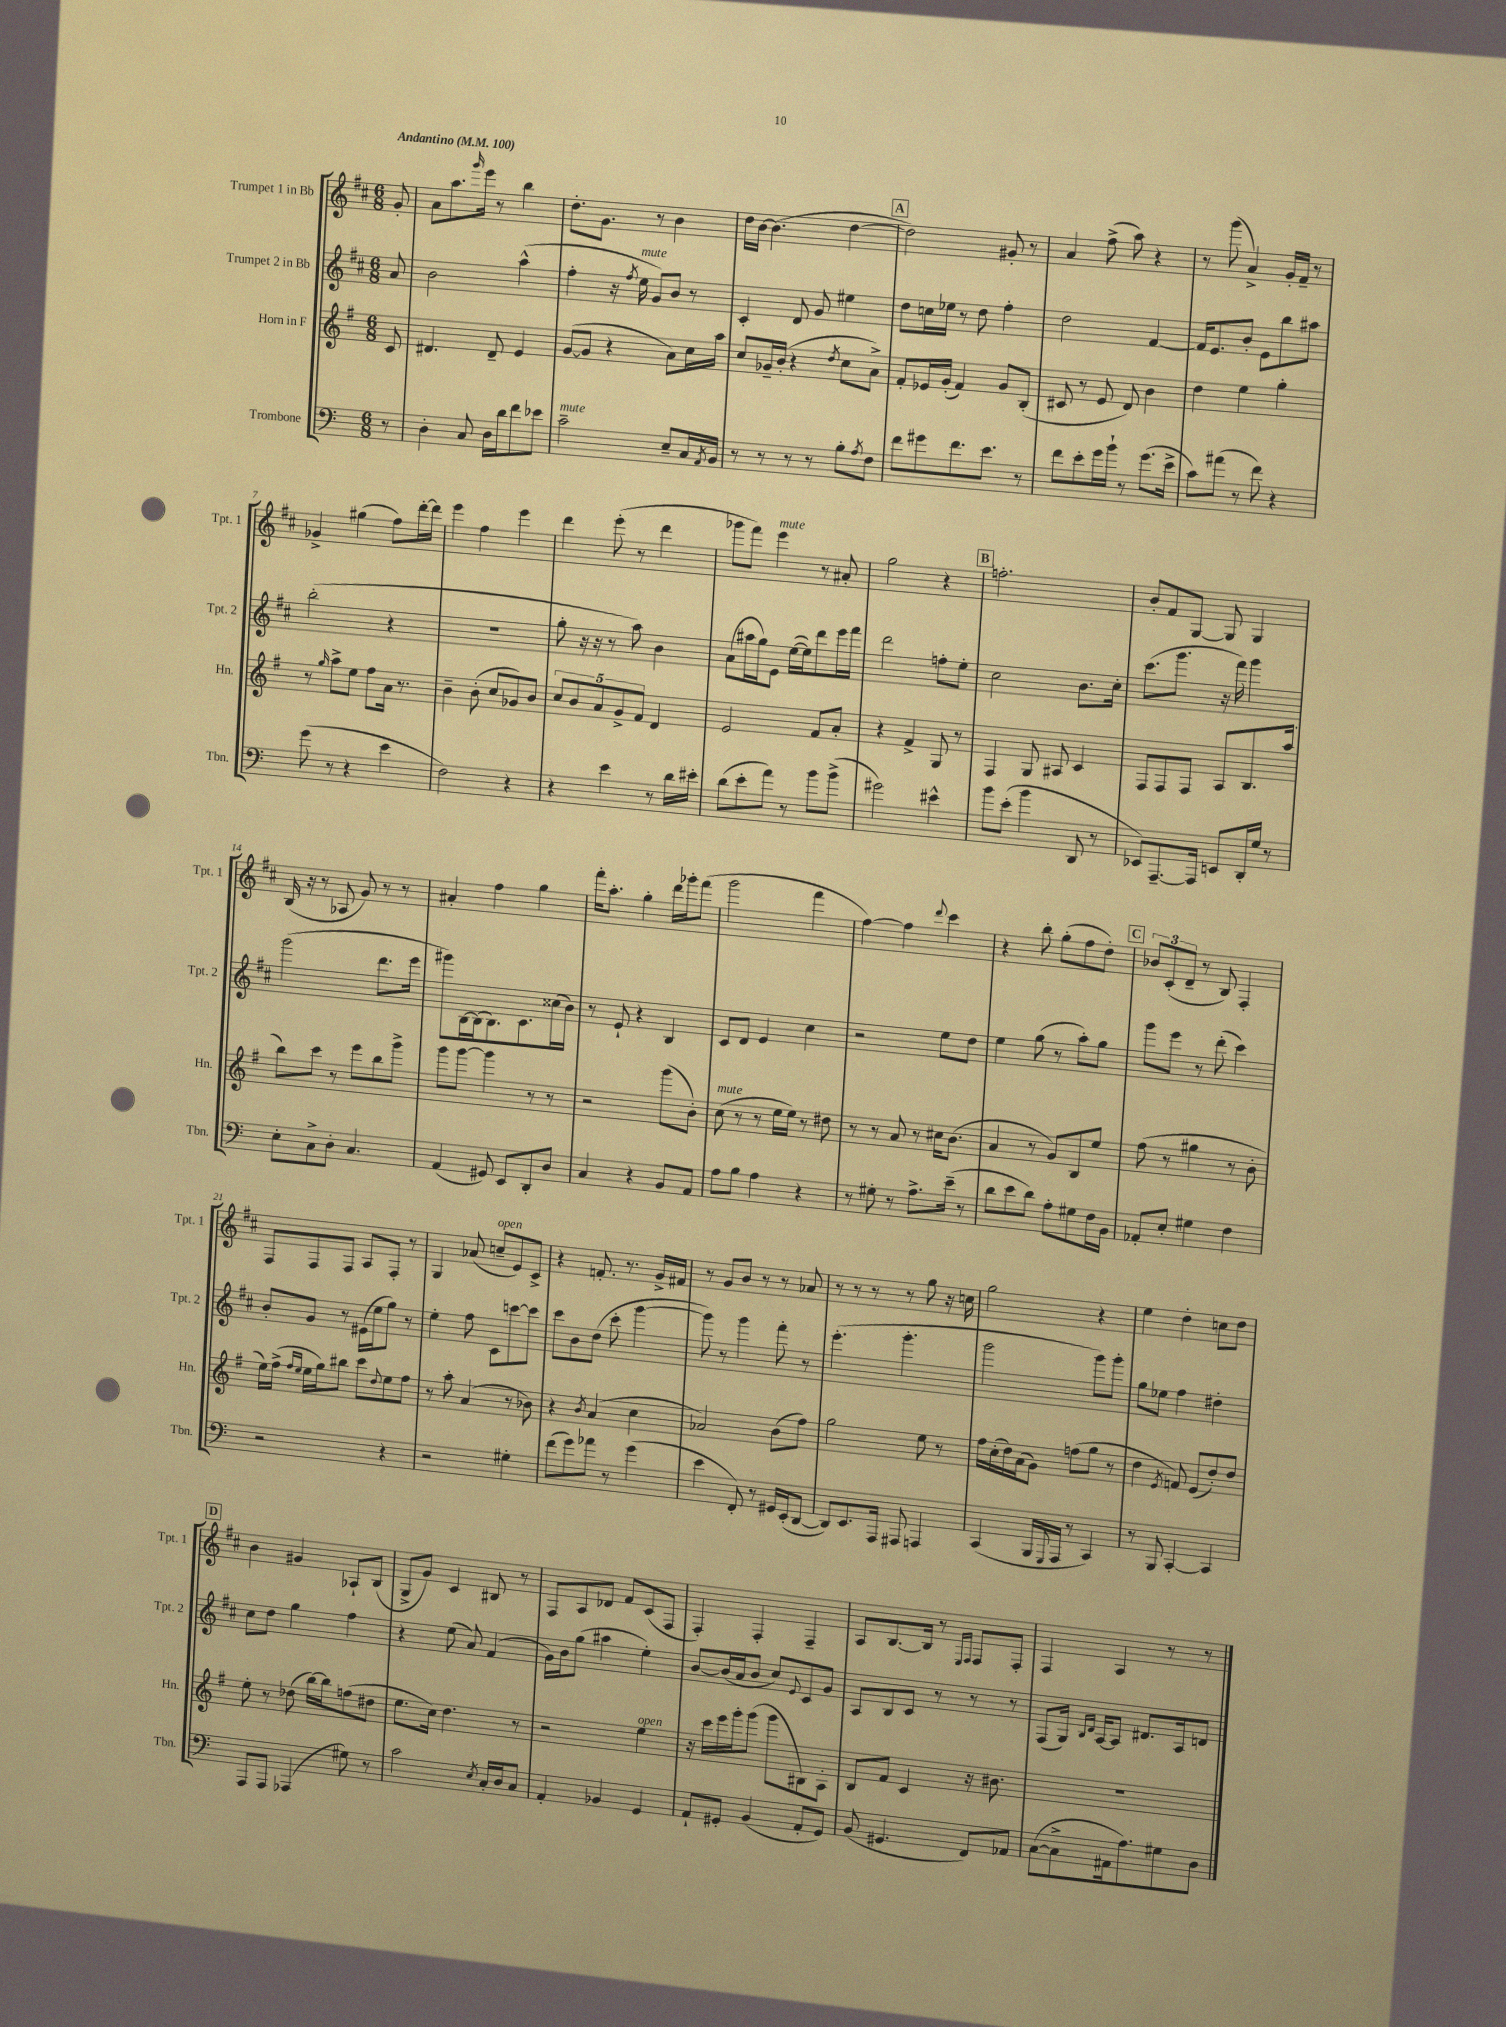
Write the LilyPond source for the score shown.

<<
\new StaffGroup <<
\new Staff = "s0" \with { instrumentName = "Trumpet 1 in Bb" shortInstrumentName = "Tpt. 1" } {
    \clef treble \key d \major \numericTimeSignature \time 6/8 \partial 8 \tempo "Andantino" 4 = 100
    g'8-. |
    a'8 a''8. \grace { g'''16 } e'''16 r8 b''4 |
    d''8.-. g'8. r8 b'4 |
    d''16 b'16~ b'4.( d''4~ |
    \mark \markup { \box "A" } d''2) gis'8-. r8 |
    a'4 fis''8->( a''8) r4 |
    r8 g'''8( a'4->) g'16-. fis'16-- r8 |
    ges'4-> gis''4( fis''8) d'''16~-. d'''16 |
    e'''4 fis''4 e'''4 |
    d'''4 e'''8-.( r8 d'''4 |
    ges'''8 fis'''8) e'''4^\markup { \italic "mute" } r8 ais'8-. |
    g''2 r4 |
    \mark \markup { \box "B" } f''2.-. |
    b'8-. fis'8 g8~ g8 g4 |
    b16( r16 r8 aes8 g'8) r8 r8 |
    ais'4-. fis''4 g''4 |
    fis'''16-. a''8.-. g''4-. d'''16 ges'''16-. fis'''8( |
    g'''2 fis'''4 |
    fis''4~) fis''4 \appoggiatura { d'''8 } cis'''4 |
    r4 b''8-. g''8-.( fis''8 d''8-.) |
    \mark \markup { \box "C" } \tuplet 3/2 { bes'8 cis'8-.( d'8-- } r8 b8) fis4-. |
    fis8 fis8 fis8 a8 fis8-. r8 |
    g4 aes'8( c''8--^\markup { \italic "open" } e'8) cis'8-> |
    r4 f'8.-. r8. g'16-> fis'16 |
    r8 g'8 b'8 r8 r8 aes'8 |
    r8 r8 r8 r8 g''8 r16 c''16 |
    g''2 r4 |
    e''4 d''4-. c''8 d''8 |
    \mark \markup { \box "D" } b'4 gis'4 aes8-! b8( |
    g8-> g'8) cis'4 bis8 r8 |
    fis8 a8 des'8 fis'8 cis'8( fis8 |
    fis4-.) fis4-. fis4-- |
    a8 b8.~ b16 r8 \grace { e16 fis16 } fis8 fis8-. |
    fis4 a4 r8 r8 \bar "|." |
}
\new Staff = "s1" \with { instrumentName = "Trumpet 2 in Bb" shortInstrumentName = "Tpt. 2" } {
    \clef treble \key d \major \numericTimeSignature \time 6/8 \partial 8
    a'8 |
    b'2 a''4-^( |
    fis''4-. r16 \acciaccatura { fis''8 } e''16^\markup { \italic "mute" } g'8) b'8 r8 |
    cis'4-. d'8 g'8 eis''4 |
    \mark \markup { \box "A" } d''8 c''16 ees''16 r8 d''8 fis''4-. |
    d''2 fis'4~ |
    fis'16 e'8. b'8-. e'8 b''8 ais''8 |
    b''2-.( r4 |
    R2. |
    g''8-. r16 r16 r8 a''8) b'4 |
    a'8( ais''16 g''16) e'8 e''16~( e''16) d'''8 e'''16 fis'''16 |
    d'''2 f''8-. e''8-. |
    \mark \markup { \box "B" } cis''2 b'8. cis''16-. |
    cis'''8.( g'''8. r16 fis'''16) g'''4 |
    g'''2( d'''8. e'''16 |
    gis'''8) b16~ b16( b8.) cis'8. cisis''16( b'16) |
    r8 e'8-! r4 b4 |
    cis'8 d'8 e'4 cis''4 |
    r2 e''8 d''8 |
    e''4 g''8( r8 a''8-.) g''8 |
    \mark \markup { \box "C" } g'''8 e'''8 r8 d'''8-.( cis'''4) |
    b'8-. g'8 r8 eis'16( e''16 g''8) r8 |
    e''4-. fis''8 cis'8 c'''8~ c'''8 |
    cis'''8 b'8 d''8( cis'''8-. g'''4~ |
    g'''8) r8 g'''4 fis'''8-. r8 |
    e'''4.-.( g'''4.-. |
    g'''2 g'''8) g'''8-. |
    g''8 ees''8 fis''4 dis''4-. |
    \mark \markup { \box "D" } cis''8 d''8 g''4 fis''4 |
    r4 e''8( a'8) fis'4( |
    g'16) b'16 g''8( ais''4 e''4-.) |
    b'8~ b'16( a'16 b'8 cis''8) \appoggiatura { e'8 } cis'8 g'8 |
    a8 b8 cis'8 r8 r8 r8 |
    fis8( g16) \grace { b16 d'16 } a16~ a8 dis'8. a16 d'8 \bar "|." |
}
\new Staff = "s2" \with { instrumentName = "Horn in F" shortInstrumentName = "Hn." } {
    \clef treble \key g \major \numericTimeSignature \time 6/8 \partial 8
    c'8 |
    dis'4. dis'8-- e'4 |
    g'8~( g'8 r4 a'8) c''16 a''16 |
    c''8 ges'16-- b'16-.( r4 \acciaccatura { d''8 } c''8 a'8->) |
    \mark \markup { \box "A" } fis'8-. ees'16 g'16-.( fis'4) g'8 b8-.( |
    cis'8 r8 e'8 d'8) b'4 |
    d''4 e''4 g''4-. |
    r8 \grace { g''16 } a''8-> e''8 fis''8 a'16 r8. |
    b'4-- b'8-.( c''8 ges'8) b'8 |
    \tuplet 5/4 { c''8 b'8 a'8 g'8-> fis'8 } d'4 |
    e'2 fis'8 a'8-. |
    r4 fis'4-> g8 r8 |
    \mark \markup { \box "B" } fis4 g8 ais8 c'4 |
    fis8 fis8 fis8 a8 b8. a''16( |
    b''8) c'''8 r8 e'''8 b''8 g'''8-> |
    g'''8 g'''8~ g'''4 r8 r8 |
    r2 g'''8( b'8-.) |
    c''8^\markup { \italic "mute" }( r8 r8 e''16 e''16) r8 dis''8 |
    r8 r8 a'8 r8 cis''16 b'8.( |
    a'4 r8 g'8) b8 e''8 |
    \mark \markup { \box "C" } fis''8( r8 gis''4 r8 b'8-. |
    e''16) fis''16->( \grace { fis''16 e''16 } e''16 g''16) bis''8 c'''8 \appoggiatura { d''8 } e''8 fis''8 |
    r8 a''8-. a'4( r8 bes'8) |
    r4 \acciaccatura { b'8 } a'4( c''4 |
    aes'2) b'8( fis''8) |
    g''2 e''8 r8 |
    fis''16 c''16-.( d''16) a'16( g'8) f''8( g''8 r8 |
    d''4 \acciaccatura { e'8 } f'8) e'8( d''8-.) d''8 |
    \mark \markup { \box "D" } e''8-. r8 des''8( b''16~) b''16 f''8( dis''8 |
    e''8. c''16) d''4. r8 |
    r2 e''4^\markup { \italic "open" } |
    r16 c'''16 e'''16 g'''16-. g'''8( g'''8 bis8) a8-. |
    b8 fis'8 c'4 r16 bis'8. |
    R2. \bar "|." |
}
\new Staff = "s3" \with { instrumentName = "Trombone" shortInstrumentName = "Tbn." } {
    \clef bass \key c \major \numericTimeSignature \time 6/8 \partial 8
    r8 |
    d4-. c8 d16 d'16 f'8 ees'8 |
    c'2--^\markup { \italic "mute" } e8-- c16 \acciaccatura { a,8 } b,16 |
    r8 r8 r8 r8 b8-. \acciaccatura { a8 } f8 |
    \mark \markup { \box "A" } f'8 gis'8 f'8. e'8. r8 |
    f'8 e'8-. g'16 b'16-! r8 g'8.( e'16-> |
    c'8) ais'8( r8 f'8) r4 |
    g'8( r8 r4 e'4 |
    f2) r4 |
    r4 e'4 r8 d'16 eis'16-. |
    d'8( e'8-. a'8) r8 b'8 b'8->( |
    gis'2) eis'4-^ |
    \mark \markup { \box "B" } b'8 e'8-.( b'4 d,8 r8 |
    ees,8) a,,8.~-- a,,16 e,8 d,16-. g16 r8 |
    e8-. c8-> d8-. c4. |
    a,4( gis,8) e,8 d,8-. d8 |
    c4 r4 b,8 a,8 |
    a8 b8 a4 r4 |
    r8 gis8-. r8 a8.-> e'16--( r8 |
    d'8 e'8 d'8) a8-. gis8 f16 b,16 |
    \mark \markup { \box "C" } aes,8-. e8-. gis4 f4 |
    r2 r4 |
    r2 gis4-. |
    f'8( g'8) aes'8 r8 g'4( |
    e'4 f,8-.) r8 gis,16 e,16-.( d,8~ |
    d,8) e,8. a,,16 ais,,8 a,,4 |
    c,4( b,,16 \appoggiatura { g,,8 } a,,16 r8 c,4) |
    r8 b,,8 c,4~-. c,4 |
    \mark \markup { \box "D" } a,,8 a,,8 aes,,4( gis8) r8 |
    c'2 \acciaccatura { e8 } c16-. d16 c8 |
    a,4-. bes,4 g,4 |
    a,8-! gis,8-. b,4( a,8-. gis,8) |
    b,8( gis,4. f,8) aes,8 |
    c8~( c8-> ais,16 a8.) gis8 d8 \bar "|." |
}
>>
>>
